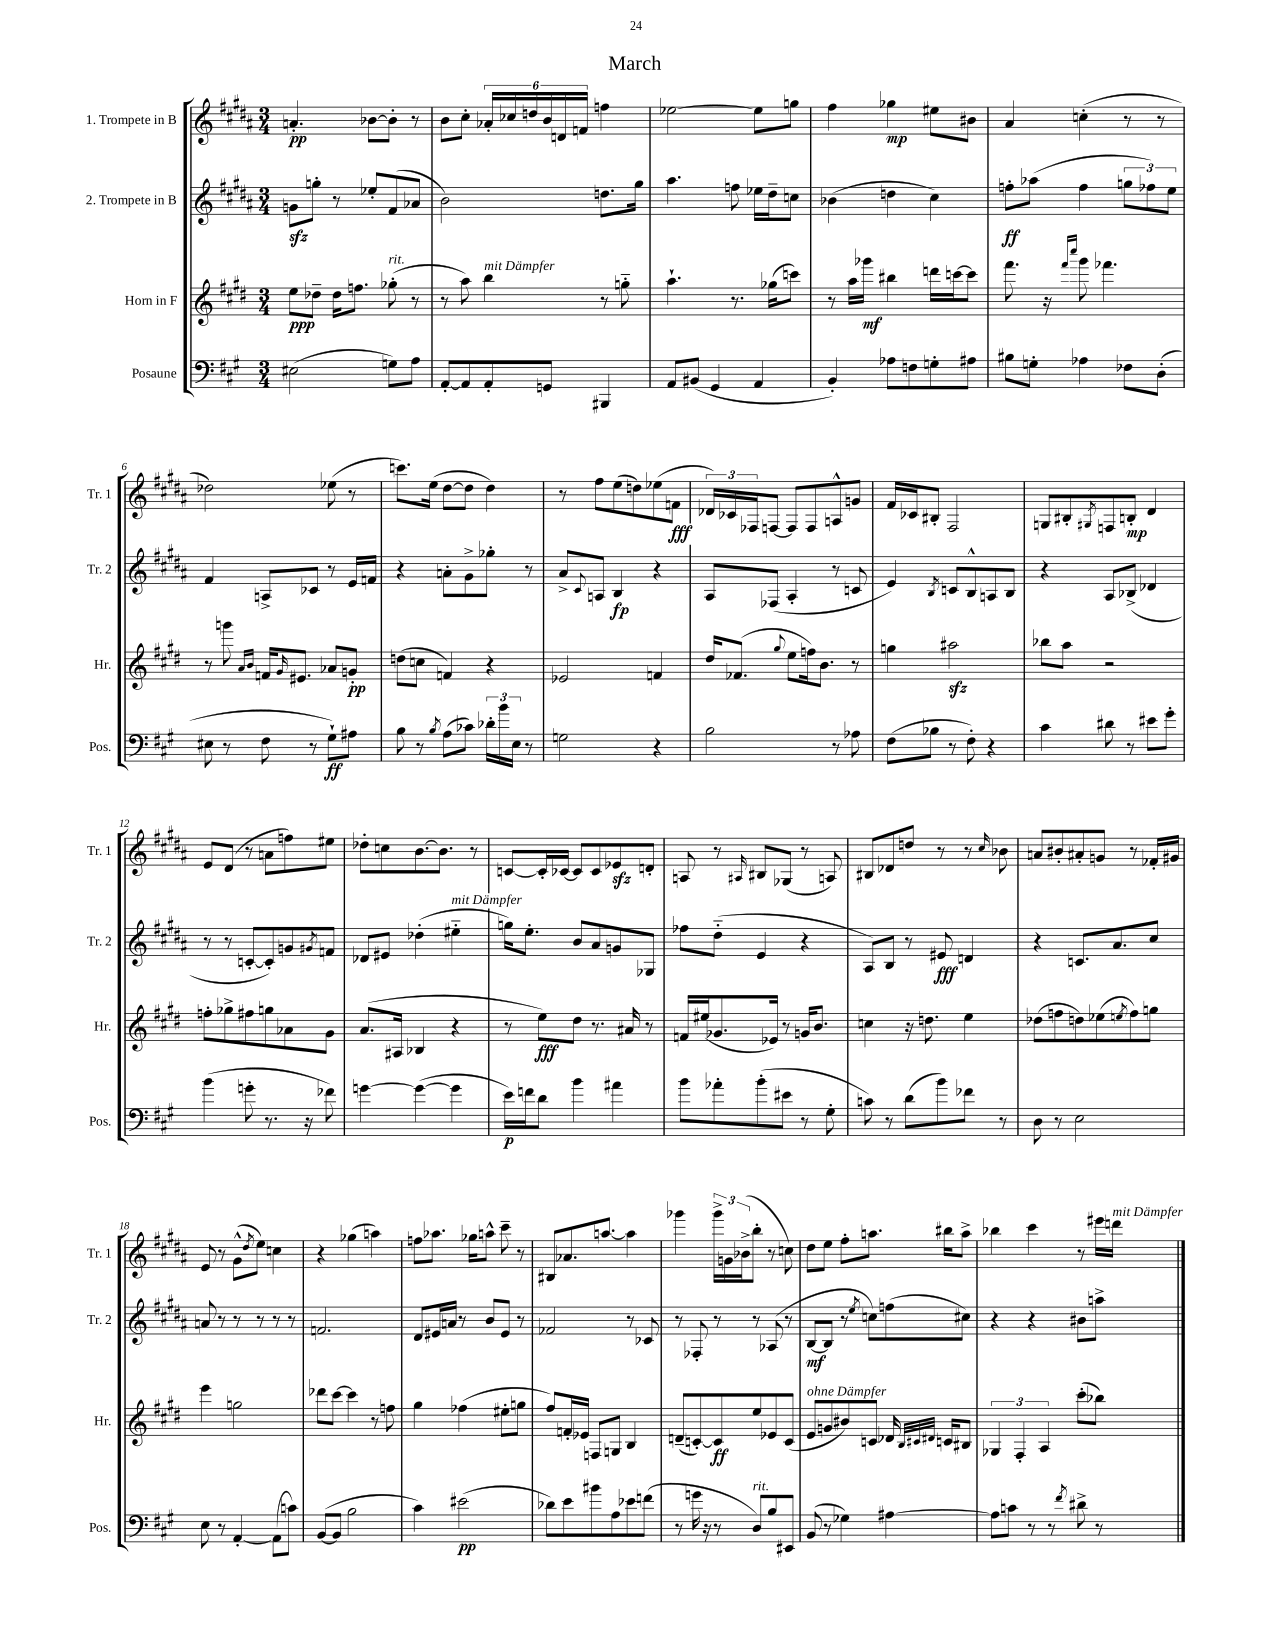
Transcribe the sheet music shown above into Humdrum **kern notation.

**kern	**dynam	**kern	**dynam	**kern	**dynam	**kern	**dynam
*part4	*part4	*part3	*part3	*part2	*part2	*part1	*part1
*staff4	*staff4	*staff3	*staff3	*staff2	*staff2	*staff1	*staff1
*I"Posaune	*	*I"Horn in F	*	*I"2. Trompete in B	*	*I"1. Trompete in B	*
*I'Pos.	*	*I'Hr.	*	*I'Tr. 2	*	*I'Tr. 1	*
*clefF4	*	*clefG2	*	*clefG2	*	*clefG2	*
*k[f#c#g#]	*	*k[f#c#g#d#]	*	*k[f#c#g#d#a#]	*	*k[f#c#g#d#a#]	*
*M3/4	*	*M3/4	*	*M3/4	*	*M3/4	*
=1	=1	=1	=1	=1	=1	=1	=1
(2E#X\	.	8ee\L	ppp	8gnzz\L	.	4.an'/	pp
.	.	8dd-X~\J	.	8ggn'\J	.	.	.
.	.	16dd-\KL	.	8r	.	.	.
.	.	8.ffn\J	.	.	.	.	.
.	.	.	.	8ee-X'/L	.	[8b-X\L	.
!	!	!LO:TX:a:i:t=rit.	!	!	!	!	!
8Gn\L)	.	(8gg-X'\	.	(8f#/	.	8b-'\J]	.
8A\J	.	8r	.	8a-X/J	.	8r	.
=2	=2	=2	=2	=2	=2	=2	=2
[8AA'/L	.	8r	.	2b\)	.	8b\L	.
8AA/]	.	8aa\)	.	.	.	8cc#'\J	.
!	!	!LO:TX:a:i:t=mit Dämpfer	!	!	!	!	!
8AA'/	.	4bb\	.	.	.	24a-X'/LL	.
.	.	.	.	.	.	24cc-X/	.
.	.	.	.	.	.	24ddn/	.
8GGn/J	.	.	.	.	.	24b/	.
.	.	.	.	.	.	24dn/	.
.	.	.	.	.	.	24fn/JJ	.
4BBB#X/	.	8r	.	8.ddn\L	.	4ffn\	.
.	.	8ggn\	.	.	.	.	.
.	.	.	.	16gg#\Jk	.	.	.
=3	=3	=3	=3	=3	=3	=3	=3
8AA/L	.	4.aa`\	.	4.aa#\	.	[2ee-X\	.
(8BB#X/J	.	.	.	.	.	.	.
4GG#/	.	.	.	.	.	.	.
.	.	8.r	.	8ffn\	.	.	.
4AA/	.	.	.	16ee-X\LL	.	8ee-\L]	.
.	.	(16gg-X\KL	.	16dd#~\J	.	.	.
.	.	8cccn\J)	.	8ccn\J	.	8ggn\J	.
=4	=4	=4	=4	=4	=4	=4	=4
4BB'/)	.	8r	.	(4b-X\	.	4ff#\	.
.	.	16aa\LL	.	.	.	.	.
.	.	16ggg-X\JJ	mf	.	.	.	.
8A-X\L	.	4bb#X\	.	4ddn\	.	4gg-X\	mp
8Fn\	.	.	.	.	.	.	.
8Gn'\	.	16dddn\LL	.	4cc#\)	.	8ee#X\L	.
.	.	[16cccn\J	.	.	.	.	.
8A#X\J	.	8ccc\J]	.	.	.	8b#X\J	.
=5	=5	=5	=5	=5	=5	=5	=5
8B#X\L	.	8.fff#\	.	8ffn'\L	ff	4a#/	.
8Gn'\J	.	.	.	(8aa-X\J	.	.	.
.	.	16r	.	.	.	.	.
.	.	16qqfff#/LL	.	.	.	.	.
.	.	16qqcccc#/JJ	.	.	.	.	.
4A-X\	.	8ggg#\	.	4ff\	.	(4ccn'\	.
.	.	4.fff-X\	.	.	.	.	.
8F-X\L	.	.	.	12ggn\L	.	8r	.
.	.	.	.	12ff-X\)	.	.	.
(8D'\J	.	.	.	.	.	8r	.
.	.	.	.	12ee\J	.	.	.
!!LO:LB:g=z
=6	=6	=6	=6	=6	=6	=6	=6
8E#X\	.	8r	.	4f#/	.	2dd-X\)	.
8r	.	8gggn\	.	.	.	.	.
.	.	16qqa/LL	.	.	.	.	.
.	.	16qqb/JJ	.	.	.	.	.
8F#\	.	16fn/KL	.	8An^/L	.	.	.
.	.	16qqg#/	.	.	.	.	.
.	.	8.e#X/J	.	.	.	.	.
8r	.	.	.	8c-X/J	.	.	.
8G#`\L)	ff	8a-X/L	.	8r	.	(8ee-X\	.
8A#X\J	.	8gn'/J	pp	16e/LL	.	8r	.
.	.	.	.	16fn/JJ	.	.	.
=7	=7	=7	=7	=7	=7	=7	=7
8B\	.	(8ddn\L	.	4r	.	8.cccn\L)	.
8r	.	8ccn\J	.	.	.	.	.
.	.	.	.	.	.	(16ee\Jk	.
8qB/	.	.	.	.	.	.	.
(8A\L	.	4fn/)	.	8an'\L	.	[8dd#\L	.
8c-X\J)	.	.	.	8g#^\	.	8dd#\J]	.
24d-X'\LL	.	4r	.	8gg-X'\J	.	4dd#\)	.
24b\	.	.	.	.	.	.	.
24E\JJ	.	.	.	.	.	.	.
8r	.	.	.	8r	.	.	.
=8	=8	=8	=8	=8	=8	=8	=8
2Gn\	.	2e-X/	.	8a#^/L	.	8r	.
.	.	.	.	8qqc#/	.	.	.
.	.	.	.	8An/J	.	8ff#\L	.
.	.	.	.	4B/	fp	(8ee\	.
.	.	.	.	.	.	8ddn\)	.
4r	.	4fn/	.	4r	.	(8ee-X\	.
.	.	.	.	.	.	8fn\J	fff
=9	=9	=9	=9	=9	=9	=9	=9
2B\	.	16dd#/KL	.	8A#/L	.	24d-X/LL)	.
.	.	.	.	.	.	24c-X/	.
.	.	(8.f-X/J	.	.	.	.	.
.	.	.	.	.	.	24F-X/J	.
.	.	.	.	(8F-X/J	.	[8Fn/J	.
.	.	8qqgg#/	.	.	.	.	.
.	.	8ee\L	.	4A#'/	.	8F/L]	.
.	.	16ffn\k)	.	.	.	8F/	.
.	.	8.b\J	.	.	.	.	.
8r	.	.	.	8r	.	8An^^/	.
8A-X\	.	8r	.	8cn/	.	8gn/J	.
=10	=10	=10	=10	=10	=10	=10	=10
(8F#\L	.	4ggn\	.	4e/)	.	16f#/LL	.
.	.	.	.	.	.	16c-X/J	.
8B-X\J	.	.	.	.	.	8B#X'/J	.
.	.	.	.	8qB/	.	.	.
8r	.	2aa#Xzz\	.	8cn/L	.	2F#/	.
8F#'\)	.	.	.	8B^^/	.	.	.
4r	.	.	.	8An/	.	.	.
.	.	.	.	8B/J	.	.	.
=11	=11	=11	=11	=11	=11	=11	=11
4c#\	.	8bb-X\L	.	4r	.	8Gn/L	.
.	.	8aa\J	.	.	.	8B#X'/	.
.	.	.	.	.	.	8qG#X/	.
8d#X\	.	2r	.	8A#/L	.	8Fn/	.
8r	.	.	.	(8B-X^/J	.	8Bn'/J	mp
8e#X\L	.	.	.	4d-X/	.	4d#/	.
8g#'\J	.	.	.	.	.	.	.
!!LO:LB:g=z
=12	=12	=12	=12	=12	=12	=12	=12
(4b\	.	8ffn'\L	.	8r	.	8e/L	.
.	.	8gg-X^\	.	8r	.	(8d#/J	.
8gn'\	.	8ff#X\	.	[8cn'/L	.	8r	.
8.r	.	8ggn\	.	8c'/])	.	8an\L	.
.	.	8a-X\	.	8gn/	.	8ffn\)	.
16r	.	.	.	.	.	.	.
.	.	.	.	8qg#X/	.	.	.
8f-X\)	.	8g#\J	.	8fn/J	.	8ee#X\J	.
=13	=13	=13	=13	=13	=13	=13	=13
[4gn\	.	(8.a/L	.	8d-X/L	.	8dd-X'\L	.
.	.	.	.	8e#X/J	.	8ccn\	.
.	.	16A#X/Jk	.	.	.	.	.
(4g\_	.	4B-X/	.	(4dd-X'\	.	[8.b\	.
.	.	.	.	.	.	8.b\J]	.
!	!	!	!	!LO:TX:a:i:t=mit Dämpfer	!	!	!
4g\]	.	4r	.	4ee#X\	.	.	.
.	.	.	.	.	.	8r	.
=14	=14	=14	=14	=14	=14	=14	=14
16e\LL)	p	8r	.	16ggn\KL)	.	[8cn/L	.
16fn\J	.	.	.	8.ee'\J	.	.	.
8d\J	.	8ee\L)	fff	.	.	16c'/L]	.
.	.	.	.	.	.	[16c-X/JJ	.
4b\	.	8dd#\J	.	8b/L	.	8c-/L]	.
.	.	8.r	.	8a#/	.	8c-/	.
4a#X\	.	.	.	8gn/	.	8e-Xzz/	.
.	.	16a#X/	.	.	.	.	.
.	.	8r	.	8G-X/J	.	8dn'/J	.
=15	=15	=15	=15	=15	=15	=15	=15
8b\L	.	16fn/LL	.	8ff-X\L	.	8An/	.
.	.	(16ee#X/J	.	.	.	.	.
8a-X'\	.	8.g-X/	.	(8dd#\J	.	8r	.
.	.	.	.	.	.	16qqA#X/	.
(8b'\	.	.	.	4e/	.	8B#X/L	.
.	.	16e-X/Jk)	.	.	.	.	.
8e#X\J	.	8r	.	.	.	(8G-X/J	.
8r	.	16gn/KL	.	4r	.	8r	.
.	.	8.b/J	.	.	.	.	.
8G#'\	.	.	.	.	.	8An/)	.
=16	=16	=16	=16	=16	=16	=16	=16
8cn\)	.	4ccn\	.	8A#/L)	.	8B#X/L	.
8r	.	.	.	8B/J	.	8d-X/	.
(8d\L	.	16r	.	8r	.	8ddn/J	.
.	.	8.ddn\	.	.	.	.	.
8b\)	.	.	.	8e#X/	fff	8r	.
8f-X\J	.	4ee\	.	4dn/	.	8r	.
.	.	.	.	.	.	16qqcc#/	.
8r	.	.	.	.	.	8b-X\	.
=17	=17	=17	=17	=17	=17	=17	=17
8D\	.	(8dd-X\L	.	4r	.	8an/L	.
8r	.	8ffn\	.	.	.	8b#X'/	.
2E\	.	8ddn\)	.	8.cn/L	.	8a#X'/	.
.	.	(8ee-X\	.	.	.	8gn/J	.
.	.	.	.	8.a#/	.	.	.
.	.	8qeen/	.	.	.	.	.
.	.	8ff\)	.	.	.	8r	.
.	.	8ggn\J	.	8cc#/J	.	16f-X'/LL	.
.	.	.	.	.	.	16g#X/JJ	.
!!LO:LB:g=z
=18	=18	=18	=18	=18	=18	=18	=18
8E\	.	4eee\	.	8an/	.	8e/	.
8r	.	.	.	8r	.	8r	.
[4AA'/	.	2ggn\	.	8r	.	(8g#^^\L	.
.	.	.	.	.	.	8qdd#/	.
.	.	.	.	8r	.	8ee\J)	.
(8AA\L]	.	.	.	8r	.	4ccn\	.
8cn\J)	.	.	.	8r	.	.	.
=19	=19	=19	=19	=19	=19	=19	=19
([8BB/L	.	8ddd-X\L	.	2.fn/	.	4r	.
8BB/J]	.	[8ccc#\J	.	.	.	.	.
2B\	.	4ccc#\]	.	.	.	(4gg-X\	.
.	.	8r	.	.	.	4aan\)	.
.	.	8ffn\	.	.	.	.	.
=20	=20	=20	=20	=20	=20	=20	=20
4c#\)	.	4gg#\	.	8d#/L	.	8ffn\L	.
.	.	.	.	16e#X/L	.	8.aa-X\J	.
.	.	.	.	16an/JJ	.	.	.
(2e#X\	pp	(4ff-X\	.	8r	.	.	.
.	.	.	.	.	.	16gg-X\KL	.
.	.	.	.	8b/L	.	8aan^^\J	.
.	.	8ee#X'\L	.	8e#/J	.	8ccc#~\	.
.	.	8ggn\J	.	8r	.	8r	.
=21	=21	=21	=21	=21	=21	=21	=21
8d-X\L)	.	8ff#/L)	.	2f-X/	.	8B#X/L	.
8e\	.	16fn'/L	.	.	.	8.a-X/	.
.	.	16e-X/JJ	.	.	.	.	.
8b#X\	.	8Fn/L	.	.	.	.	.
.	.	.	.	.	.	[8.aan/J	.
8A\	.	8Gn/J	.	.	.	.	.
8e-X\	.	4B/	.	8r	.	4aa\]	.
(8fn\J	.	.	.	8c-X/	.	.	.
=22	=22	=22	=22	=22	=22	=22	=22
8r	.	(8dn~/L	.	8r	.	4ggg-X\	.
16gn\	.	[8cn'/)	.	8F-X'/	.	.	.
16r	.	.	.	.	.	.	.
8r	.	8c/]	ff	8r	.	24ggg-^\LL	.
.	.	.	.	.	.	24gn\	.
.	.	.	.	.	.	(24b-X^\J	.
!LO:TX:a:i:t=rit.	!	!	!	!	!	!	!
8D/L)	.	8ee/	.	8r	.	8bb'\J	.
8B/	.	8e-X/	.	(8A-X/	.	8r	.
8EE#X/J	.	(8c/J	.	8r	.	8ccn\)	.
=23	=23	=23	=23	=23	=23	=23	=23
!	!	!LO:TX:a:i:t=ohne Dämpfer	!	!	!	!	!
(8BB/	.	8e/L	.	[8B/L	mf	8dd#\L	.
8r	.	8gn/	.	8B/J]	.	8ee\J	.
4G-X\)	.	8b#X/)	.	8r	.	8ff#'\L	.
.	.	.	.	8qee/	.	.	.
.	.	8cn/J	.	8ccn\L)	.	8.aan\J	.
[4A#X\	.	16d-X/	.	(8ffn\	.	.	.
.	.	32qqB/LLL	.	.	.	.	.
.	.	32qqc#X/	.	.	.	.	.
.	.	32qqd#X/JJJ	.	.	.	.	.
.	.	16cn/KL	.	.	.	16bb#X\KL	.
.	.	8B#X/J	.	8cc#X\J)	.	8aa^\J	.
=24	=24	=24	=24	=24	=24	=24	=24
8A#\L]	.	6G-X/	.	4r	.	4bb-X\	.
8cn\J	.	.	.	.	.	.	.
.	.	6F#'/	.	.	.	.	.
8r	.	.	.	4r	.	4ccc#\	.
.	.	6A/	.	.	.	.	.
8r	.	.	.	.	.	.	.
8qf#/	.	.	.	.	.	.	.
8d#X^\	.	(8ccc#'\L	.	8b#X\L	.	8r	.
8r	.	8bb-X\J)	.	8aan^\J	.	16eee#X\LL	.
!	!	!	!	!	!	!LO:TX:a:i:t=mit Dämpfer	!
.	.	.	.	.	.	16dddn\JJ	.
==	==	==	==	==	==	==	==
*-	*-	*-	*-	*-	*-	*-	*-
